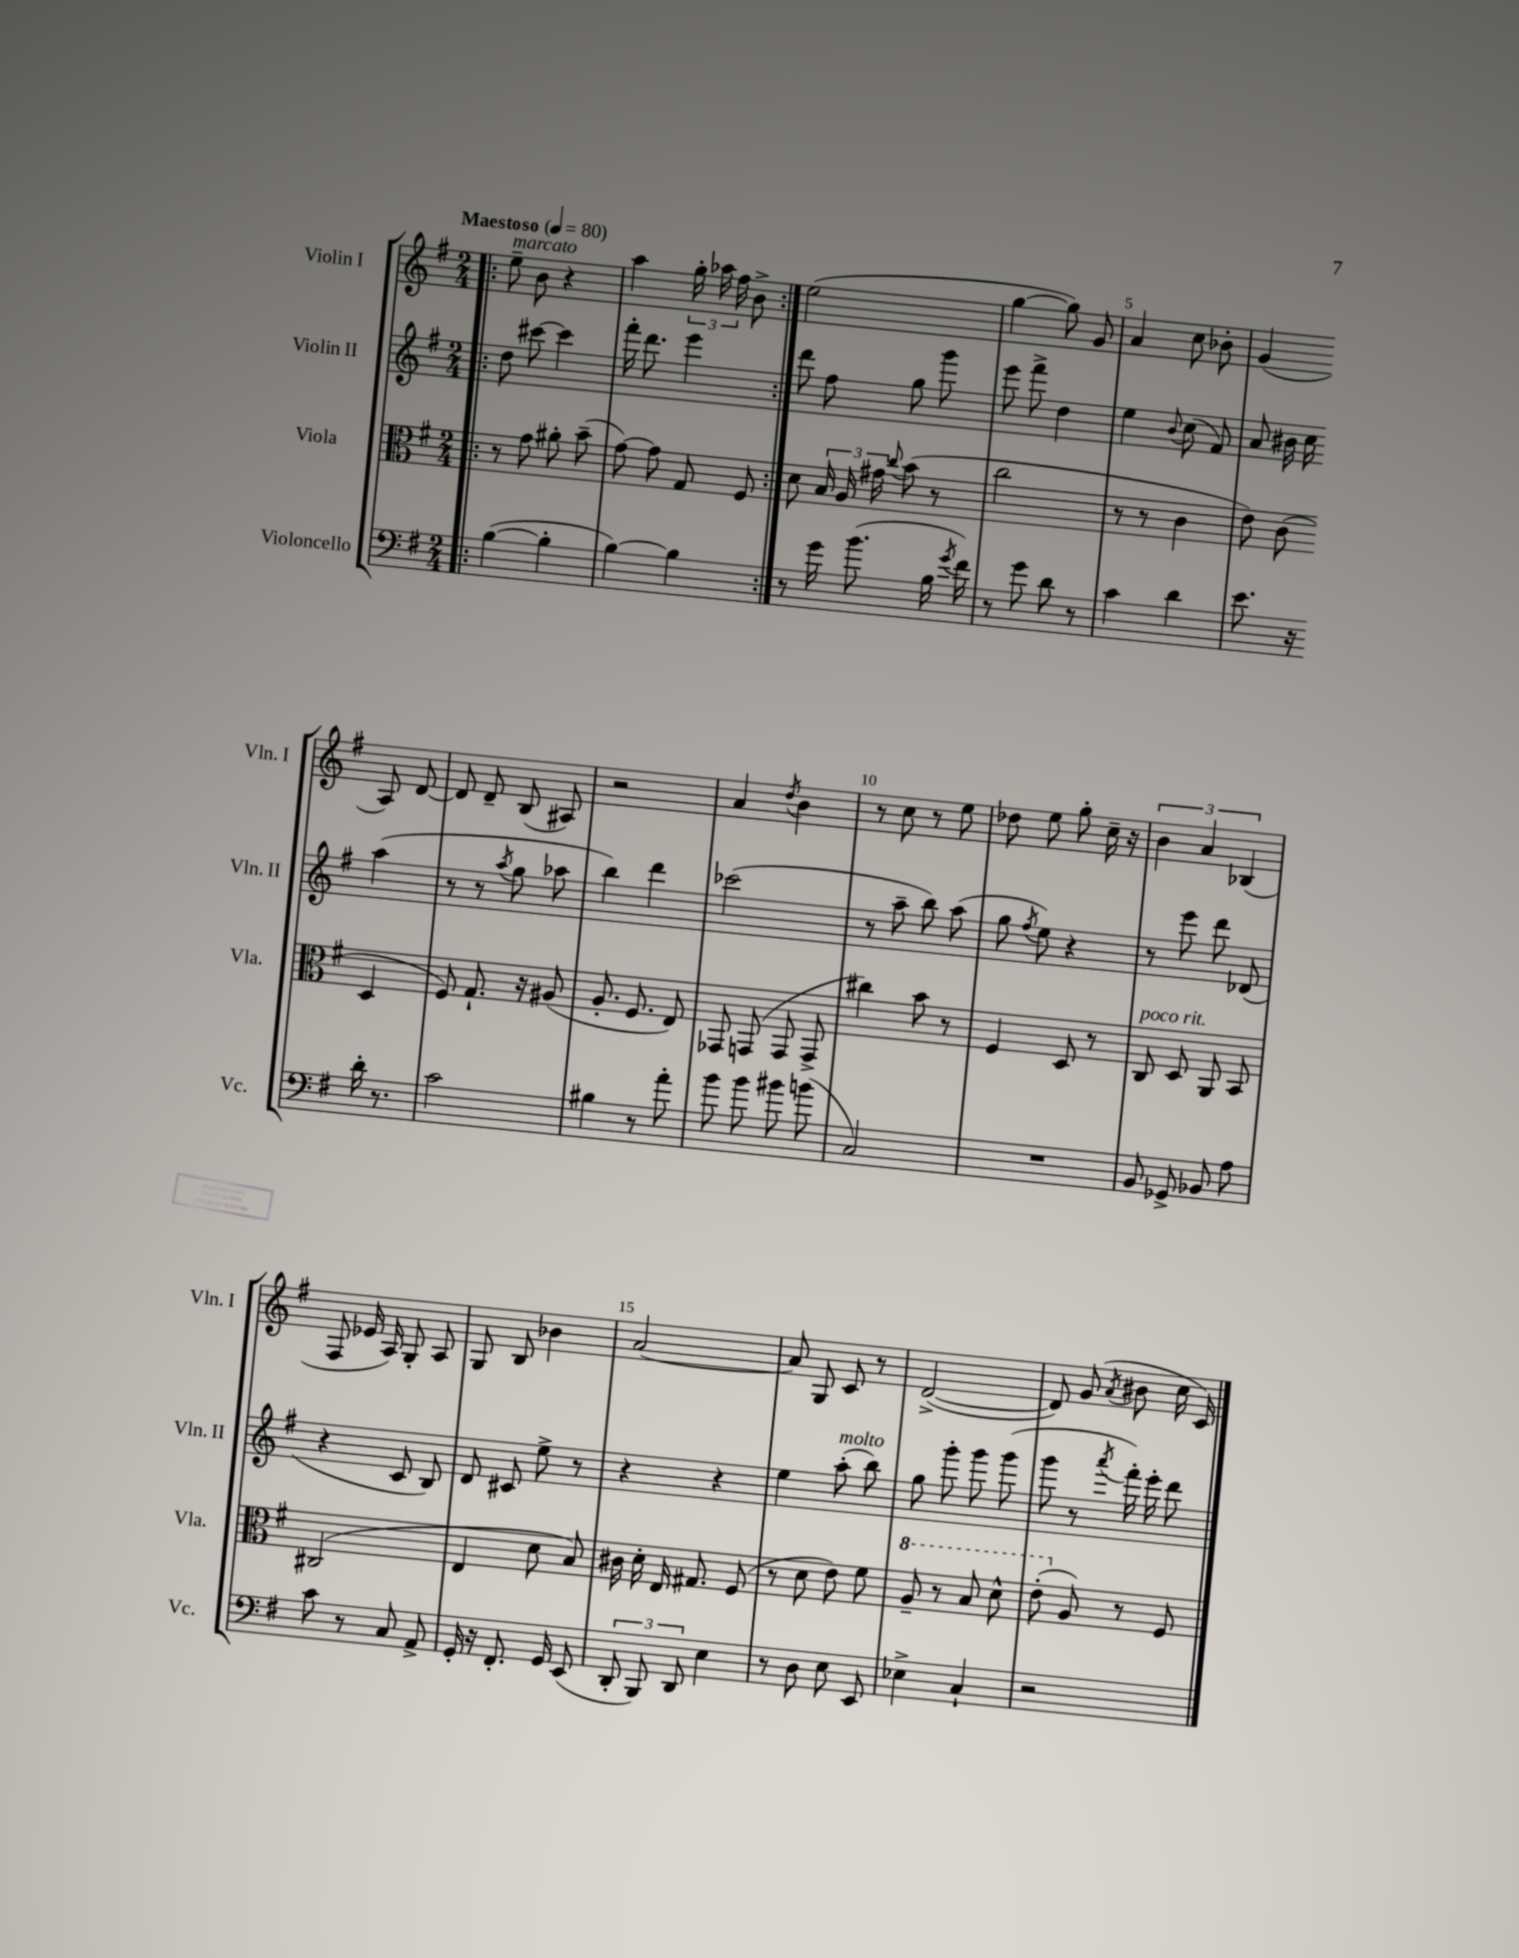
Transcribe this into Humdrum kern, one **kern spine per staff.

**kern	**kern	**kern	**kern
*staff4	*staff3	*staff2	*staff1
*clefF4	*clefC3	*clefG2	*clefG2
*k[f#]	*k[f#]	*k[f#]	*k[f#]
*M2/4	*M2/4	*M2/4	*M2/4
*MM80	*MM80	*MM80	*MM80
=!|:	=!|:	=!|:	=!|:
([4B	8r	8dd	8ee~
.	8g	[8ccc#	8b
4B']	8a#'	4ccc#]	4r
.	(8b~	.	.
=	=	=	=
[4B)	[8g)	16fff#'	4aa
.	.	8.ddd	.
.	8g]	.	.
4B]	8G	4eee	24gg'
.	.	.	24aa-
.	.	.	24ff#
.	8F#	.	8b^
=:|!	=:|!	=:|!	=:|!
8r	8d	8ddd	(2ee
16g	24B	8ff#	.
.	24A	.	.
(8.b	.	.	.
.	24g#	.	.
.	8qqcc	.	.
.	(8b	8gg	.
16B	8r	8ggg	.
8qg	.	.	.
16f#)	.	.	.
=	=	=	=
8r	2cc	8eee	[4gg
8g	.	8fff#^	.
8d	.	4dd	8gg])
8r	.	.	8g
=	=	=	=
4c	8r	4ee	4a
.	8r	.	.
.	.	8qqb	.
4d	4c	(8cc	8cc
.	.	8f#)	8b-'
=	=	=	=
8.e	8e)	8a	(4g
.	(8c	16b#	.
16r	.	16cc	.
16d'	4D	(4aa	8A)
8.r	.	.	.
.	.	.	[8d
=	=	=	=
2c	8F#)	8r	8d]
.	8.G`	8r	8d~
.	.	8qaa	.
.	.	8gg	(8B
.	16r	.	.
.	(8A#	8aa-	8A#)
=	=	=	=
4B#	8.A'	4bb)	2r
.	8.F#	.	.
8r	.	4ddd	.
8a'	8E)	.	.
=	=	=	=
8b	8GG-	(2ccc-	4a
8b	(8GG	.	.
.	.	.	8qdd
8b#	8GG	.	4b
(8b	8GG^	.	.
=	=	=	=
2C)	4cc#)	8r	8r
.	.	8aa~	8cc
.	8b	8bb)	8r
.	8r	(8aa	8ee
=	=	=	=
2r	4F#	8gg	8dd-
.	.	8qff#	.
.	.	8ee)	8ee
.	8D	4r	8gg'
.	8r	.	16cc~
.	.	.	16r
=	=	=	=
8BB	8C	8r	6b
8GG-^	8D	8eee	.
.	.	.	6a
8BB-	8AA	8ddd	.
.	.	.	(6B-
8A	8BB	(8d-	.
=	=	=	=
8c	(2C#	4r	8F#
8r	.	.	16e-
.	.	.	16A)
8C	.	8c	8G'
8AA^	.	8B)	8A
=	=	=	=
16GG'	4E	8d	8G
16r	.	.	.
8.FF#'	.	8c#	8B
.	8d	8ee^	4b-
16GG	.	.	.
(8EE	8B)	8r	.
=	=	=	=
12DD'	16c#	4r	[2a
.	16d'	.	.
12BBB)	.	.	.
.	16E	.	.
12DD	.	.	.
.	8.G#	.	.
4E	.	4r	.
.	(8F#	.	.
=	=	=	=
8r	8r	4ee	8a]
8D	8d	.	8G
8E	8e)	(8aa'	8c
8EE	8f#	8bb)	8r
=	=	=	=
4E-^	8a~	8gg	([2d^
.	8r	8ggg'	.
4C`	8b	8ggg	.
.	8dd^^	(8ggg	.
=	=	=	=
2r	(8ee'	8ggg	8d])
.	8A)	8r	(8g
.	.	8qaaa	8qa
.	8r	16fff#')	8b#
.	.	16eee'	.
.	8F#	8ddd	16cc
.	.	.	16c)
==	==	==	==
*-	*-	*-	*-
